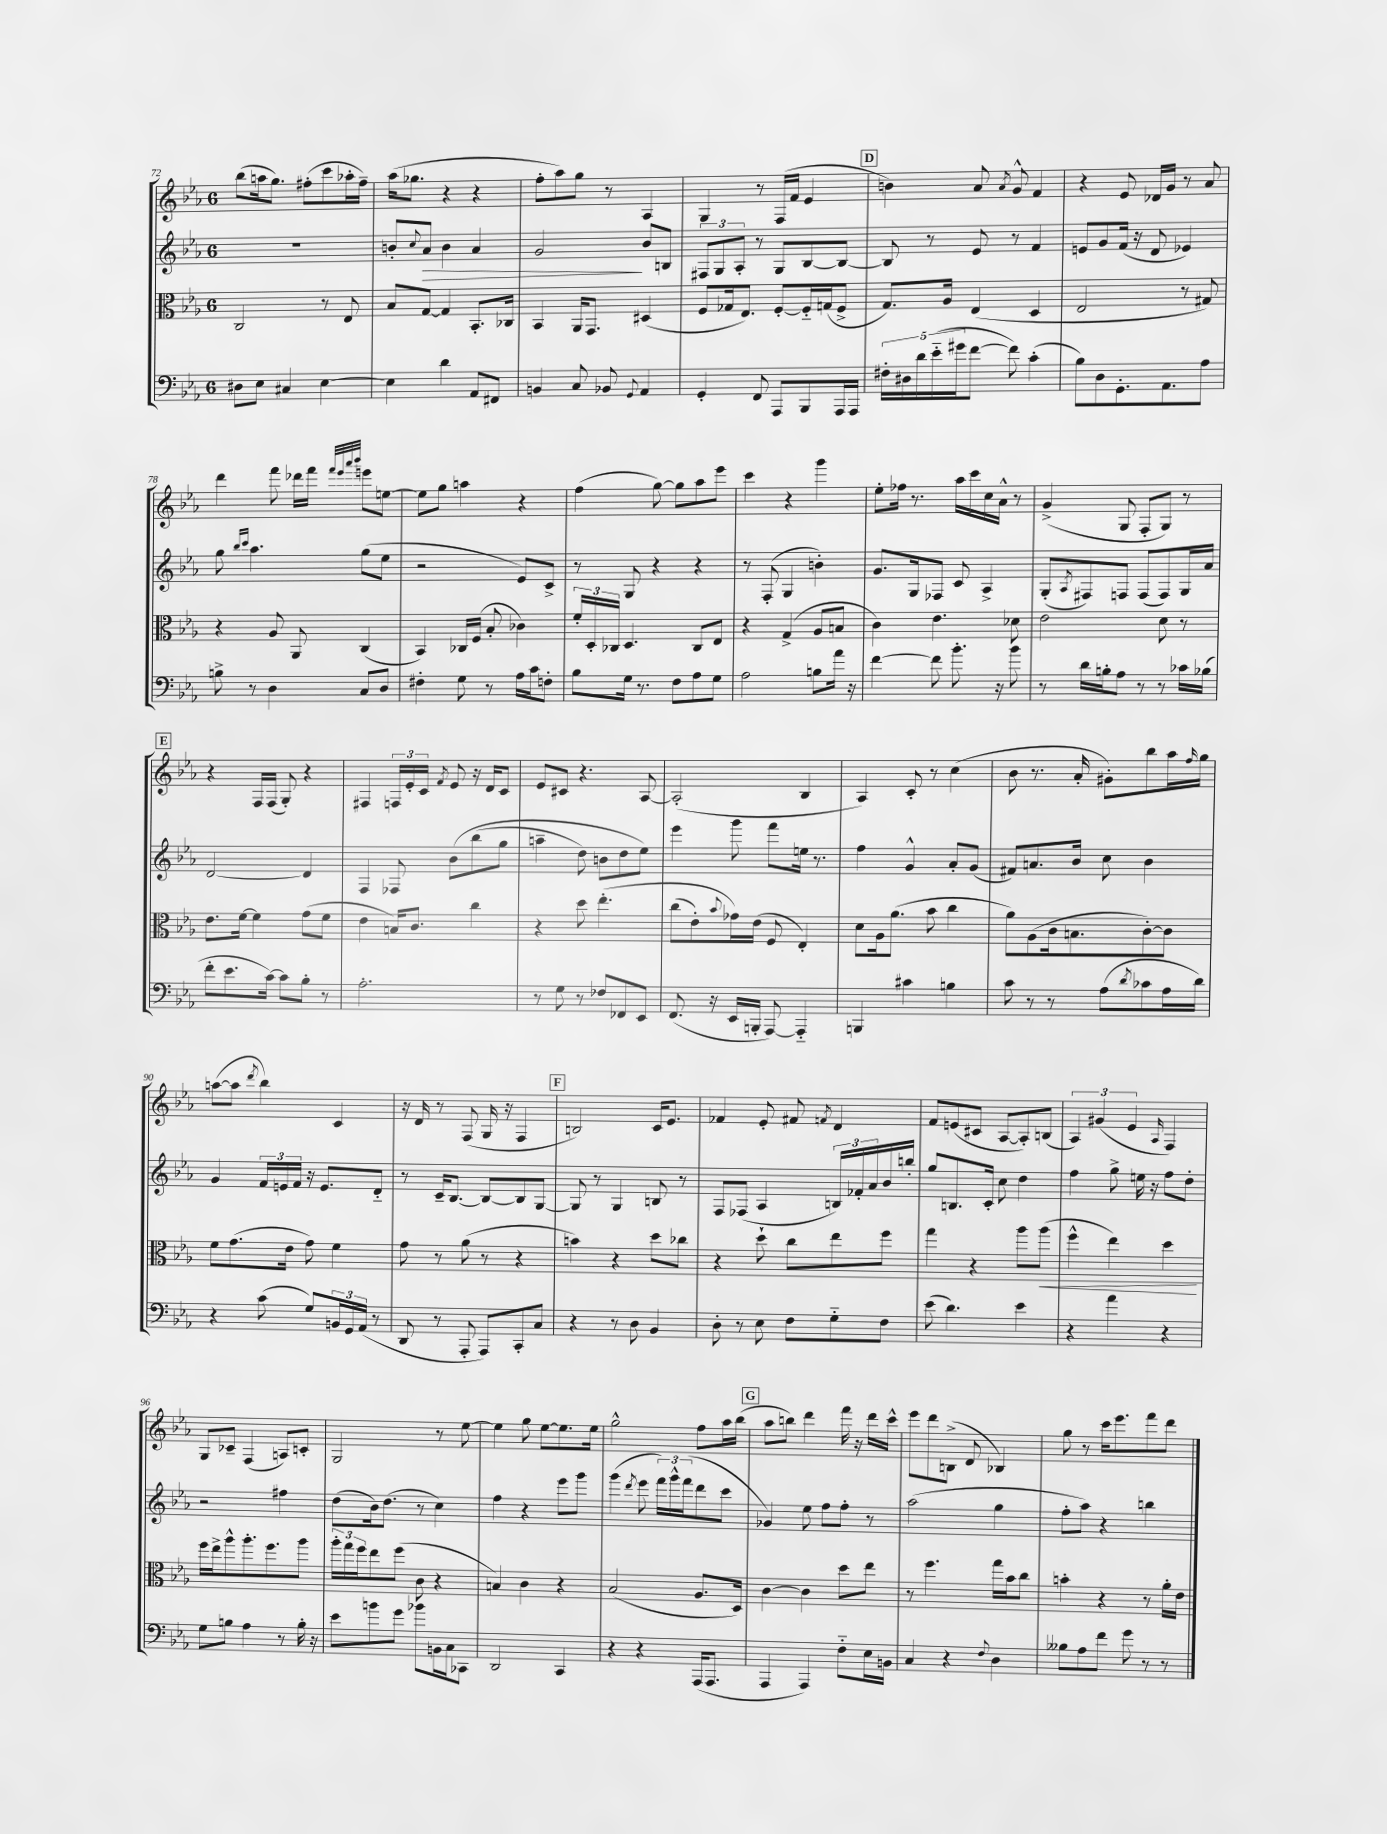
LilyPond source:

<<
\new StaffGroup <<
\new Staff = "s0" {
    \clef treble \key ees \major \once \override Staff.TimeSignature.style = #'single-digit \time 6/8
    bes''8( a''16 g''8.) fis''8-.( c'''8 aes''16-. fis''16--) |
    aes''16( ges''8. r4 r4 |
    f''8-. aes''8) g''8 r8 aes4 |
    g4 r8 f16( f'16 ees'4 |
    \mark \markup { \box "D" } b'4) aes'8 \acciaccatura { aes'8 } g'8-^ f'4 |
    r4 ees'8 des'16 g'16 r8 aes'8 |
    d'''4 f'''8 des'''16 f'''16 \grace { f'''32 ees'''32 aes'''32 bes'''32 } e'''8 e''8~ |
    e''8 g''8 a''4 r4 |
    f''4( g''8~) g''8 aes''8 ees'''8 |
    c'''4 r4 g'''4 |
    ees''8-. fes''16 r8. aes''16 c'''16 c''16 aes'16-^ r8 |
    g'4->( g8 f8-. g8) r8 |
    \mark \markup { \box "E" } r4 f16 f16( g8-.) r4 |
    fis4 \tuplet 3/2 { f16 ees'16-. c'16 } \acciaccatura { f'8 } ees'8 r16 d'16 c'8 |
    ees'8 cis'8 r4. aes8~ |
    aes2-.( bes4 |
    aes4) c'8-. r8 c''4( |
    bes'8 r8. aes'16-. gis'8-.) bes''8 aes''16 \grace { f''16 } g''16 |
    a''8~( a''8 \acciaccatura { d'''8 } bes''4) c'4 |
    r16 d'16 r8 f8( g16 r16 f4 |
    \mark \markup { \box "F" } b2) c'16 ees'8. |
    fes'4 ees'8-. fis'8 \acciaccatura { f'8 } d'4 |
    f'8 e'8( cis'8 aes8~ aes8-.) b8( |
    \tuplet 3/2 { aes4) gis'4( ees'4 } \grace { aes16 } f4) |
    g8 ces'8-- f4( a8) c'8-. |
    g2 r8 ees''8~ |
    ees''4 g''8 ees''8~ ees''8. ees''16 |
    g''2-^ f''8 aes''16 bes''16( |
    \mark \markup { \box "G" } aes''8 b''8) d'''4 f'''16 r16 d'''16 c'''16-^ |
    ees'''8 d'''8 b8->( d'8 bes4) |
    g''8 r8 c'''16 ees'''8. f'''8 d'''8 \bar "|." |
}
\new Staff = "s1" {
    \clef treble \key ees \major \once \override Staff.TimeSignature.style = #'single-digit \time 6/8
    R2. |
    b'8-. \appoggiatura { c''8 } aes'8\> b'4 aes'4 |
    g'2\! bes'8 b8 |
    \tuplet 3/2 { fis8 g8 aes8-. } r8 g8 bes8~ bes8~ |
    \mark \markup { \box "D" } bes8 r8 ees'8 r8 f'4 |
    e'8 g'8 f'16( r16 d'8 ees'4) |
    g''8 \grace { bes''16 c'''16 } aes''4. g''8( ees''8 |
    r2 ees'8) c'8-> |
    r8 g8 r4 r4 |
    r8 f8-.( g4 b'4-.) |
    g'8. g16 fes8 c'8 aes4-> |
    g8-.( \acciaccatura { aes8 } fis8) f8 f8( f8) g16 aes'16 |
    \mark \markup { \box "E" } d'2~ d'4 |
    f4 fes8 bes'8\( bes''8( g''8 |
    a''4-- d''8) b'8 d''8 ees''8\) |
    ees'''4 g'''8 f'''8 e''16 r8. |
    f''4 g'4-^ aes'8-. g'8( |
    fis'8) a'8. bes'16 c''8 bes'4 |
    g'4 \tuplet 3/2 { f'16 e'16 f'16 } r16 e'8. d'8-_ |
    r8 c'16-- bes8.~ bes8~ bes8 g8~ |
    \mark \markup { \box "F" } g8 r8 g4 b8 r8 |
    f8 fes8( aes4 \tuplet 3/2 { b16) fes'16-. aes'16 } bes'16 b''16-. |
    g''8 b8. c'16-. c''8 d''4 |
    f''4 g''8-> e''16 r16 f''8 d''8-. |
    r2 fis''4 |
    d''8( bes'16) d''8.( r8 c''4) |
    f''4 r4 ees'''8 g'''8 |
    g'''4( \acciaccatura { d'''8 } ees'''8 \tuplet 3/2 { f'''16) g'''16-^ f'''16( } d'''8 c'''8 |
    \mark \markup { \box "G" } ges'4) ees''8 f''8 f''8-. r8 |
    aes''2( g''4 |
    f''8-. aes''8) r4 b''4 \bar "|." |
}
\new Staff = "s2" {
    \clef alto \key ees \major \once \override Staff.TimeSignature.style = #'single-digit \time 6/8
    c2 r8 ees8 |
    bes8 g8~ g4 bes,8.-. ces16 |
    bes,4 aes,16 g,8. dis4( |
    f8 ges16 ees8.) f8~-. f16-_ g16( f8-> |
    \mark \markup { \box "D" } g8.) aes16 ees4( d4 |
    ees2 r8 gis8) |
    r4 aes8 aes,8 c4( |
    bes,4) ces16 f16( bes8-. ces'4) |
    \tuplet 3/2 { f'16-. d16-. ces16 } d4. ces8 ees8 |
    r4 g4->( aes8 b8 |
    c'4) ees'4. des'8 |
    ees'2 d'8 r8 |
    \mark \markup { \box "E" } ees'8. f'16~ f'4 g'8( f'8 |
    ees'4 b16) c'8. c''4 |
    r4 d''8 ees''4.-.\( |
    c''8( ees'8-.) \appoggiatura { bes'8 } ges'16\) ees'16( f8 ees4-.) |
    d'8 aes16 aes'8.( bes'8 c''4 |
    aes'8) aes8( c'16 b8. c'8~-.) c'8 |
    f'8 g'8.( ees'16 g'8) f'4 |
    g'8 r8 aes'8( r8 r4 |
    \mark \markup { \box "F" } b'4) r4 d''8 ces''8 |
    r4 d''8-! c''8 ees''8 f''8 |
    g''4 r4 aes''8 aes''8\<( |
    f''4-^ ees''4) d''4\! |
    f''16 ees''16-> aes''8-^ aes''8.-. f''8. aes''8 |
    \tuplet 3/2 { aes''16-. g''16 f''16 } ees''8 f''8( c'8 r4 |
    b4) c'4 r4 |
    bes2( aes8. d16) |
    \mark \markup { \box "G" } c'4~ c'4 d''8 ees''8 |
    r8 f''4. g''16 bes'16 c''8 |
    b'4-. r4 r8 aes'16-. ees'16 \bar "|." |
}
\new Staff = "s3" {
    \clef bass \key ees \major \once \override Staff.TimeSignature.style = #'single-digit \time 6/8
    dis8 ees8 cis4 ees4~ |
    ees4 d'4 aes,8 fis,8 |
    b,4 c8 bes,8 \appoggiatura { g,8 } aes,4 |
    g,4-. f,8 aes,,8 bes,,8 aes,,16 aes,,16 |
    \mark \markup { \box "D" } \tuplet 5/4 { fis16-. dis16 d'16 ees'16-_( gis'16 } f'8~ f'8) c'4-.( |
    bes8) d8 g,8.-. aes,8. aes8 |
    b8-> r8 d4 c8 d8 |
    fis4-. g8 r8 aes16 c'16 f8-. |
    bes8 g16 r8. f8 aes8 g8 |
    aes2 b8 aes'16 r16 |
    f'4~ f'8 bes'8.-. r16 bes'8 |
    r8 d'16 b16-. aes8 r8 r8 ces'16 bes16( |
    \mark \markup { \box "E" } f'8-. ees'8. c'16~) c'8 bes8-. r8 |
    aes2.-. |
    r8 g8 r8 fes8 fes,8 ees,8 |
    f,8.( r16 ees,16 b,,16-. aes,,8~) aes,,4-_ |
    b,,4 cis'4 b4 |
    c'8 r8 r8 aes8( \acciaccatura { d'8 } ces'8 aes16 d'16) |
    r4 c'8( g8) \tuplet 3/2 { b,16 g,16 aes,16( } r8 |
    d,8 r8 aes,,8-. aes,,8) c,8-. c8 |
    \mark \markup { \box "F" } r4 r8 d8 bes,4 |
    d8-. r8 ees8 f8 g8-_ f8 |
    ees'8( d'4.) ees'4 |
    r4 aes'4 r4 |
    g8 b8 aes4 r8 b16-. r16 |
    ees'8 b'8 g'8 bes'8 b,16 c16 ces,8 |
    d,2 c,4 |
    r4 r4 aes,,16( aes,,8. |
    \mark \markup { \box "G" } aes,,4 aes,,4) f8-_ ees16 b,16 |
    c4 r4 \appoggiatura { f8 } d4 |
    beses8 aes8 f'8 g'8 r8 r8 \bar "|." |
}
>>
>>
\layout { \context { \Score currentBarNumber = #72 } }
